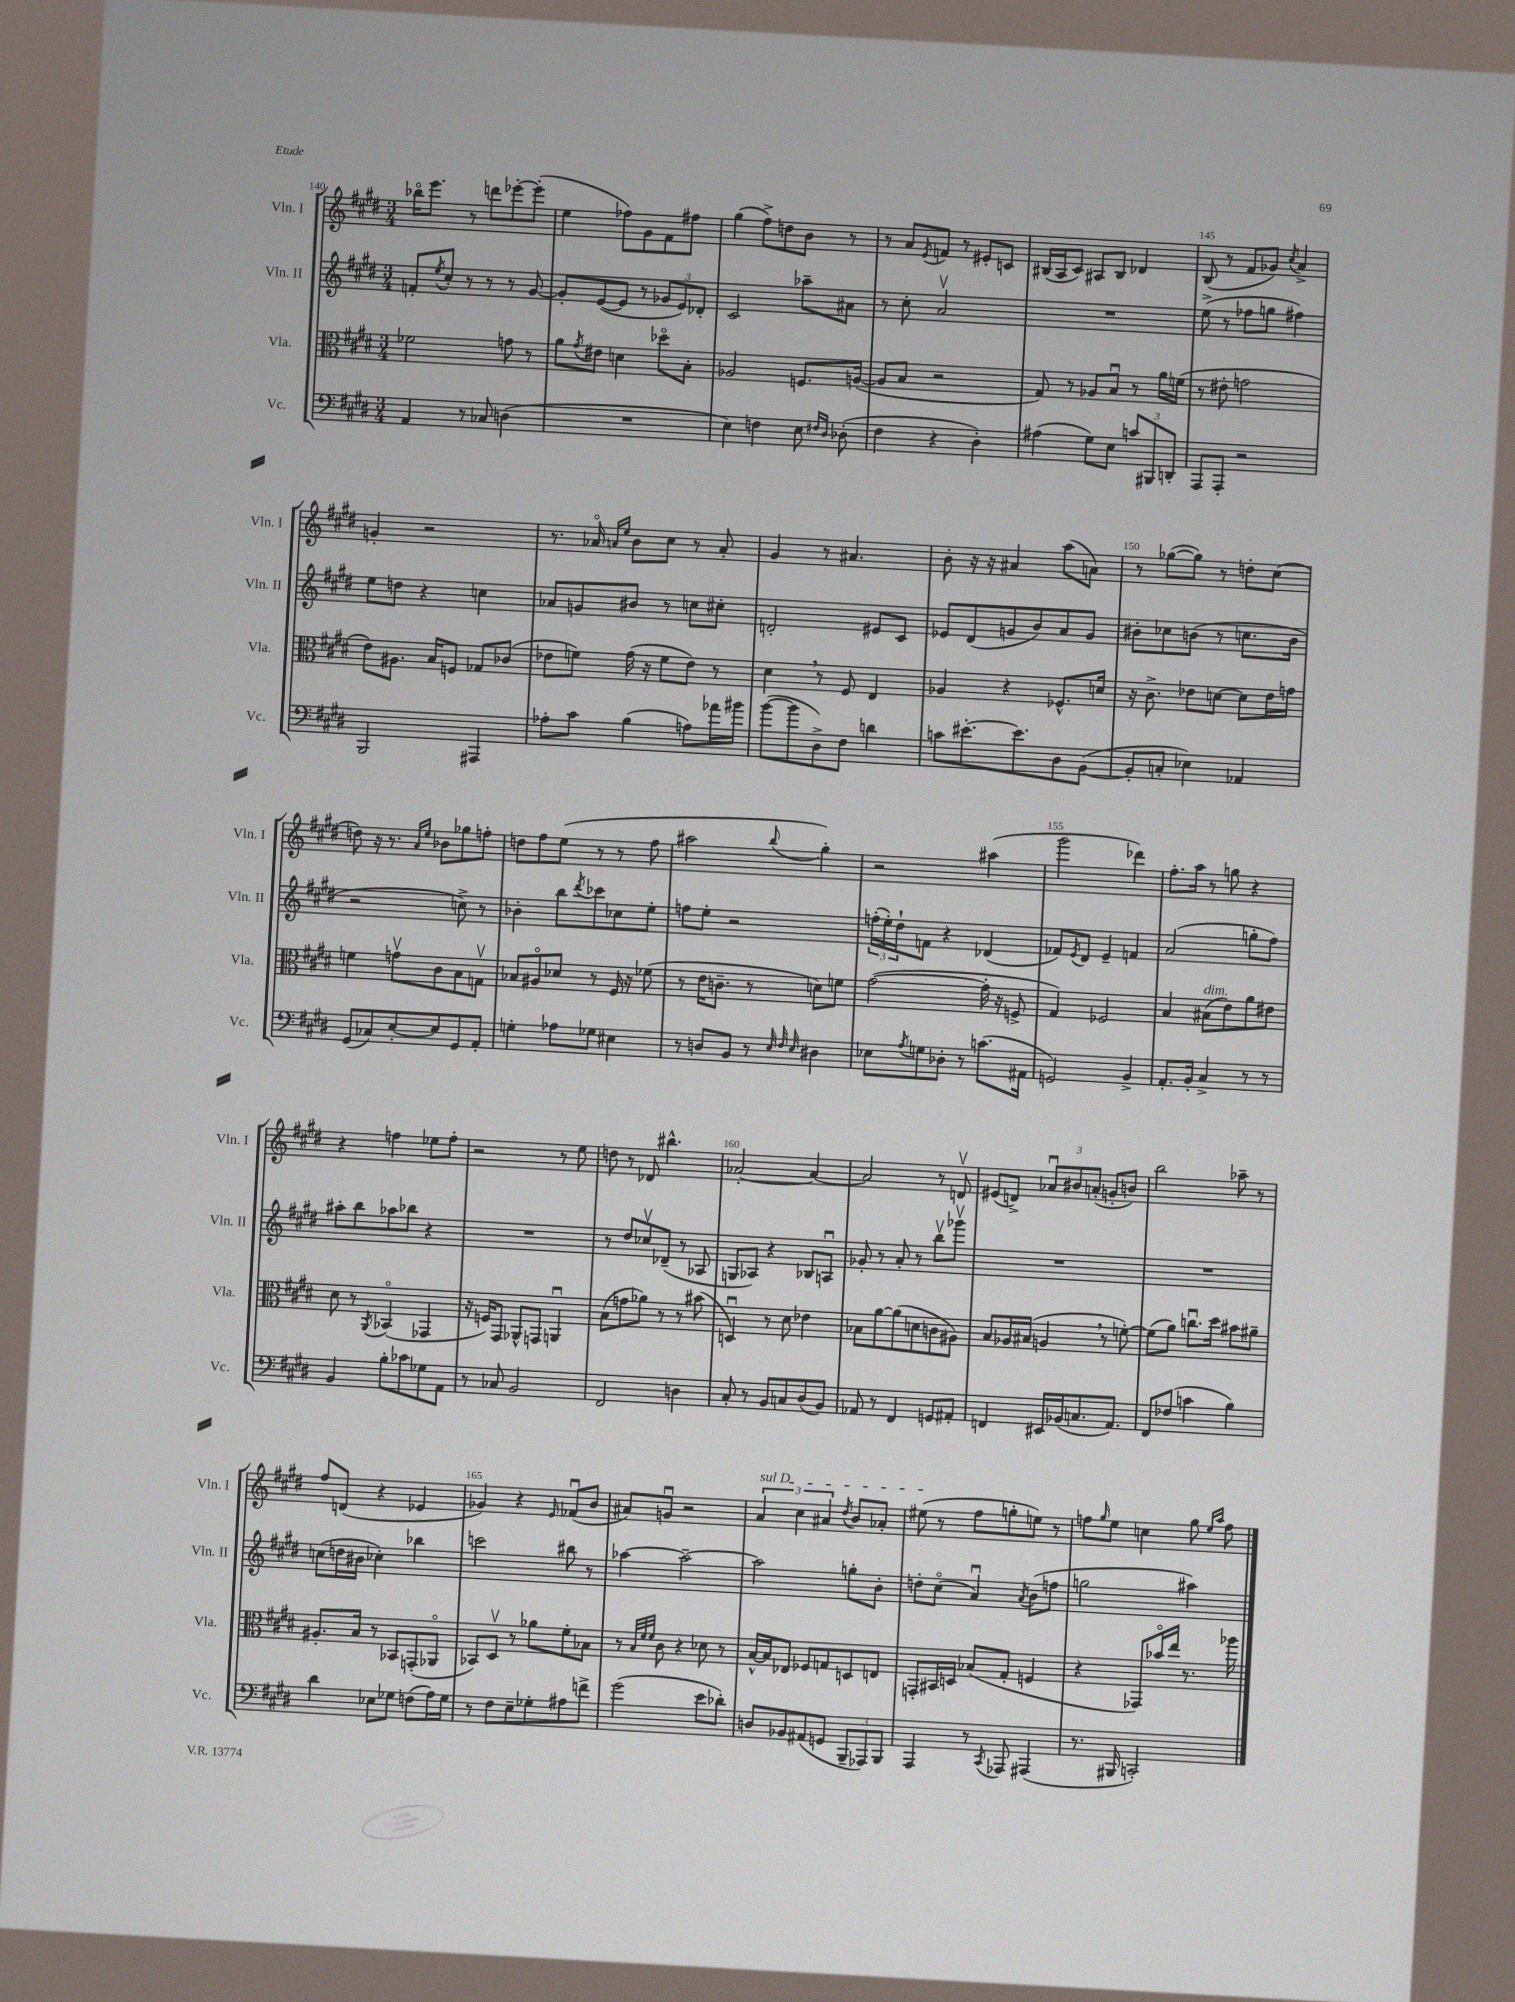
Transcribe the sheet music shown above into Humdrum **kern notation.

**kern	**kern	**kern	**kern
*staff4	*staff3	*staff2	*staff1
*clefF4	*clefC3	*clefG2	*clefG2
*k[f#c#g#d#]	*k[f#c#g#d#]	*k[f#c#g#d#]	*k[f#c#g#d#]
*M3/4	*M3/4	*M3/4	*M3/4
4AA/	2f-\	8f'/L	16bb-o\LK
.	.	.	8.eee\J
.	.	8qee/	.
.	.	8cc#'/J	.
8r	.	8r	8r
8C-/	.	8r	8ddd\L
(4D\	8g\	8r	[8eee-'\
.	8r	[8g#/	(8eee-'\]J
=	=	=	=
2.r	8a\L	8g#'/]L	4ee\
.	8qg#/	.	.
.	8e#\J	([8e/	.
.	4d\	8e/]J	8ff-\L)
.	.	8r	8g#\
.	8dd-o\L	12g-/L	8f#\
.	.	12e/)	.
.	8B'\J	.	8ff#\J
.	.	12d-'/J	.
=	=	=	=
4E\)	2A-/	2c#/	(4gg#\
4F\	.	.	8ff#^\L)
.	.	.	8dd\
8E\	8.F/L	8aa-~\L	8b\J
16qqF#/LL	.	.	.
16qqD#/JJ	.	.	.
(8D-'\	.	8a#\J	8r
.	([16A/Jk	.	.
=	=	=	=
4F#\	8A/]L	8r	8r
.	8B/J	8cc#'\	8a/L
.	.	.	8qe/
4r	2r	2av/	8f/J
.	.	.	8r
4D#'\)	.	.	8e#'/L
.	.	.	8c/J
=	=	=	=
(4A#\	8G#/)	2.r	(16B#/LL
.	.	.	16A/J
.	8r	.	8c#/J)
8G#\L)	8A-/L	.	8A#/L
8E\J	8Bu/J	.	8B#/J
12c/L	8r	.	4d-/
12BBB#/	.	.	.
.	16a\LL	.	.
12DD'/J	.	.	.
.	(16f\JJ	.	.
=	=	=	=
8AAA/L	8r	(8ee^\	(8B/
8AAA'/J	8e#'\	8r	8r
2r	2g\	8ff-\L	8f#/L
.	.	8gg\J	8g-/J)
.	.	.	8qcc#/
.	.	4ff#\)	4a^/
=	=	=	=
2BBB/	8e\L)	8ee\L	4g'/
.	8.A#\J	8dd\J	.
.	.	4r	2r
.	16B/LK	.	.
.	8F/J	.	.
4AAA#/	8G-/L	4cc\	.
.	(8c-/J	.	.
=	=	=	=
8A-'\L	8e-\L	8a-/L	8.r
8c#\J	8f\J)	8g/	.
.	.	.	16a-o/
.	.	.	16qqa/LL
.	.	.	16qqee/JJ
(4B\	(16g#\	8b#/J	8b\L
.	16r	.	.
.	8f\L	8r	8cc#\J
8A\L)	8e-\J)	8cc\L	8r
16a-\L	8r	8cc#'\J	8a'/
16b#\JJ	.	.	.
=	=	=	=
([8b\L	4d#\	2d'/	4g#/
8b\]	.	.	.
8D#^\)	8r	.	8r
8F#\J	8F#/	.	4.a#/
4d\	4E/	8e#/L	.
.	.	8c#/J	.
=	=	=	=
8c\L	4A-/	8e-/L	8b'\
[8.e#'\	.	(8d#/	16r
.	.	.	16r
.	4r	8g/	4a#/
8.e#\]	.	.	.
.	.	8b/)	.
8D#\	8.F-^^/L	8a/	(8aa\L
([8BB\J	.	8g/J	8a\J)
.	16d/Jk	.	.
=	=	=	=
8BB'/]L	16r	8b#'\L	8r
.	8.c#^\	.	.
8C'/J	.	8cc-\	([8gg-\L
4E-\)	8e-\L	(8b\J	8gg-\]J)
.	[8d\J	8r	8r
4AA-/	8d\]L	8.cc\L	8dd'\L
.	16e-\L	.	(8cc#\J
.	16g\JJ	16b\Jk	.
=	=	=	=
(8GG#/L	4f\	2r	8dd\)
8C-/)	.	.	16r
.	.	.	8.r
[8E'/	8gv\L	.	.
.	.	.	16qqa/LL
.	.	.	16qqee/JJ
8E/]	8c#\	.	8b-\L
8GG#/	8B\	8cc^\)	8gg-\
8AA'/J	8Gv\J	8r	8ff'\J
=	=	=	=
4G'\	8B-/L	4b-'\	8dd\L
.	8A#o/	.	8ff#\
8A-\L	8d-/J	8bb\L	(8ee\J
.	.	8qddd#/	.
8G-\J	8r	8ccc-\	8r
4E#\	16F#/	8cc-\	8r
.	16r	.	.
.	(8f-\	8ee'\J	8ff#\
=	=	=	=
8r	8r	8ff\L	2aa#\
8D/L	16e\LK	8ee'\J	.
.	8.c~\J	.	.
8BB/J	.	2r	.
8r	8r	.	.
32qqE/	.	.	.
32qqF#/	.	.	.
32qqE/	.	.	8qqbb/
4D#\	8d\L)	.	4gg#'\)
.	8f\J	.	.
=	=	=	=
8E-\L	([2g#\	(24ff'\LL	2r
.	.	24ee'\)	.
.	.	24dd#`\J	.
8qA/	.	.	.
8G\	.	8f\J	.
8D-'\J	.	4r	.
8r	.	.	.
(8.c\L	16g#'\]	(4d-/	(4aa#\
.	16r	.	.
.	8F^/	.	.
16AA#\Jk	.	.	.
=	=	=	=
2GG/)	4G#/)	8f-/L)	2ggg#\
.	.	8qe/	.
.	.	8d#/J	.
.	2F-/	4e~/	.
4BB^/	.	4f/	4ddd-\)
=	=	=	=
8.AA'/L	4B/	(2a/	8.ff#'\L
16BB'/Jk	.	.	16aa\Jk
4C#^/	(8B#\L	.	8r
.	8e\)	.	8gg\
8r	8a\	8gg'\L	4r
8r	8e#\J	8ff#\J)	.
=	=	=	=
4BB/	8d#\	8aa#'\L	4r
.	8r	8bb\	.
.	8qAA/	.	.
8B'\L	(4BB-o/	8aa-\	4ff\
8c-\	.	8bb-\J	.
8G-\	4GG-/	4r	8ee-\L
8AA\J	.	.	8ff'\J
=	=	=	=
8r	16r	2.r	2r
.	16F/LK)	.	.
8C-/	8GG#/J	.	.
2BB/	8AA-^^/L	.	.
.	8GG/J	.	.
.	4AAu/	.	8r
.	.	.	8ee\
=	=	=	=
2FF#/	(8B\L	8r	8dd\
.	8g\	8dd#/L	8r
.	8a-\J)	8cc-v/	8d-/
.	8r	(8d-~/J	4.bb#^^\
4D\	8r	8r	.
.	(8b#\	8A-/	.
=	=	=	=
8C#'/	4Du/)	8G/L	[2a-'/
8r	.	8A-/J)	.
8BB/L	8r	4r	.
8C/	8d#\	.	.
(8D#/	4e-\	8B-/L	4a-/_
8BB/J)	.	8Au/J	.
=	=	=	=
8AA-/	8B-\L	8g-'/	2a-/]
8r	[8a\	8r	.
4FF#/	(8a\]	8a'/	.
.	8d\	8r	.
8GG/L	8c\	8bbv\L	8r
8AA#'/J	8A#\J)	8ggg-v\J	8dv/
=	=	=	=
4FF/	8B/L	2.r	(8e#/L
.	16A-/L	.	8d^/J)
.	(16B#/JJ	.	.
16EE#/LL	4A/	.	12a-u/L
(16BB-/J	.	.	.
.	.	.	12b#/
8.C/	.	.	.
.	.	.	(12a'/J
.	8r	.	8g'/L
8.AA/J)	.	.	.
.	[8f'\)	.	8b/J)
=	=	=	=
8FF#/L	(8f\]L	2.r	2bb\
(8F-/J	8a\J)	.	.
4c\	8.ccu\L	.	.
.	16dd#\Jk	.	.
4B\)	8b#\L	.	8aa-~\
.	8a#~\J	.	8r
=	=	=	=
4d#\	8.A#'/L	(8cc\L	8ff#/L
.	.	16dd\L	(8d/J
.	16B/Jk	16b#\JJ	.
8E-\L	8r	4cc-'\)	4r
8G-\J	8BB-/L	.	.
(8F\L	(8GG'/	4bb-\	4e-/
16A\L)	8AA-o/J	.	.
16G-\JJ	.	.	.
=	=	=	=
8r	8BB-/L)	2ccc\	4g-/)
8F#\L	8D#v/J	.	.
8E~\	8r	.	4r
8G-'\	8a-\L	.	.
.	.	.	16qqe/
8A#\	8f#'\	8bb#\	(8f-u/L
8f^\J	8B-\J	8r	8b/J
=	=	=	=
(2g#\	8r	[4aa-\	8a#/L)
.	32qqB/LLL	.	.
.	32qqf#/	.	.
.	32qqf#/JJJ	.	.
.	8c#\	.	8gu/J
.	4r	2aa-~\_	2r
8e\L	8d-\	.	.
8d-'\J)	8r	.	.
=	=	=	=
8D/L	[16B^^/LL	2aa-\]	6a/
.	16B/]J	.	.
8BB-/	8E-/J	.	.
.	.	.	6cc#\
(8AA#/	8F-/L	.	.
.	.	.	6a#/
8GG/J	8G/	.	.
.	.	.	8qdd#/
12BBB~/L	8D/	8gg'\L	8b/L
12AAA-/)	.	.	.
.	8E/J	8b'\J	8a-'/J
12BBB/J	.	.	.
=	=	=	=
4AAA/	8GG'/L	8dd'\L	(8ee#\
.	16BB#/L	(8cc#o\J	8r
.	16D/JJ	.	.
8r	(8B-/L	4au/)	8ff#\L
8qCC#/	.	.	.
8AAA-/	8G#'/J	.	8gg'\
.	.	8qa/	.
(4AAA#/	4F/	(8b\L	8ee\J)
.	.	8ff\J	8r
=	=	=	=
8.r	4r	2gg\	8ff\L
.	.	.	16qqgg#/
.	.	.	8ee\J
16BBB#/	.	.	.
2CC'/)	8GG-/L)	.	4cc\
.	16b-o/L	.	.
.	16ee/JJ	.	.
.	8.r	4aa#\)	8gg#\
.	.	.	16qqee/LL
.	.	.	16qqaa/JJ
.	.	.	8ff\
.	16aa-\	.	.
==	==	==	==
*-	*-	*-	*-
